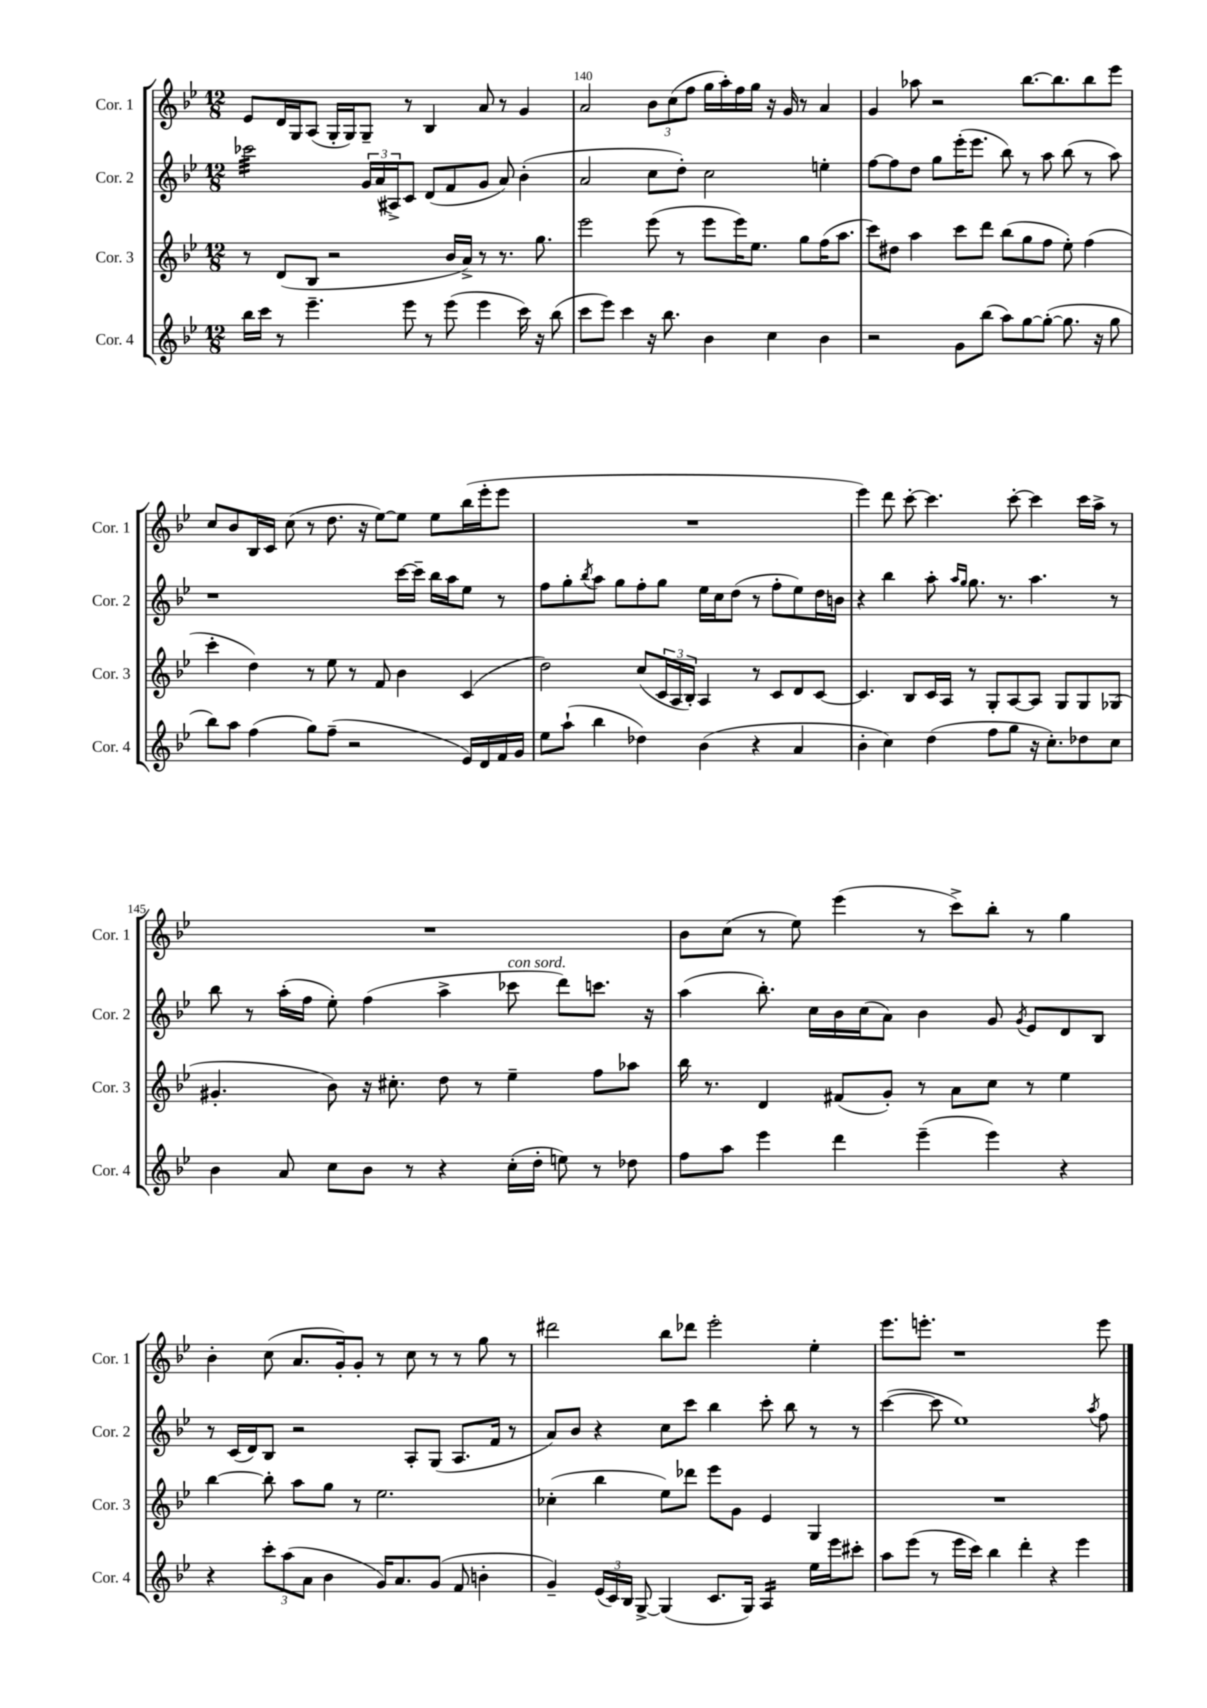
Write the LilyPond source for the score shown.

<<
\new StaffGroup <<
\new Staff = "s0" \with { instrumentName = "Cor. 1" shortInstrumentName = "Cor. 1" } {
    \clef treble \key bes \major \numericTimeSignature \time 12/8
    ees'8 d'16 g16 a8( g16-. g16) g8-- r8 bes4 a'8 r8 g'4 |
    a'2 \tuplet 3/2 { bes'8 c''8( f''8 } g''16 a''16-.) f''16 g''16 r16 g'16 r8 a'4 |
    g'4 aes''8 r2 bes''8.~ bes''8. bes''8 ees'''8 |
    c''8 bes'8 bes16 c'16 c''8( r8 d''8. r16 ees''8~) ees''8 ees''8 bes''16( ees'''16-. ees'''8 |
    R1. |
    ees'''4) d'''8 c'''8~-. c'''4. c'''8~-. c'''4 c'''16 a''16-> r8 |
    R1. |
    bes'8 c''8( r8 ees''8) ees'''4( r8 c'''8->) bes''8-. r8 g''4 |
    bes'4-. c''8( a'8. g'16-.) g'8-. r8 c''8 r8 r8 g''8 r8 |
    dis'''2 bes''8 des'''8 ees'''2-. ees''4-. |
    ees'''8. e'''8.-. r1 e'''8 \bar "|." |
}
\new Staff = "s1" \with { instrumentName = "Cor. 2" shortInstrumentName = "Cor. 2" } {
    \clef treble \key bes \major \numericTimeSignature \time 12/8
    ces'''2:32 \tuplet 3/2 { g'16 a'16( ais16->) } c'8 d'8( f'8 g'8 a'8) bes'4-.( |
    a'2 c''8 d''8-.) c''2 e''4-. |
    f''8~ f''8 d''8 g''8 ees'''16-.( ees'''8. bes''8) r8 a''8 bes''8( r8 a''8) |
    r1 c'''16~ c'''16-- bes''16 a''16 ees''8 r8 |
    f''8 g''8-. \acciaccatura { bes''8 } a''8 g''8 f''8-. g''8 ees''16 c''16 d''8( r8 f''8-. ees''8) d''16 b'16 |
    r4 bes''4 a''8-. \grace { a''16 g''16 } g''8. r8. a''4. r8 |
    bes''8 r8 a''16-.( f''16 ees''8-.) f''4( a''4-> ces'''8^\markup { \italic "con sord." } d'''8) c'''8. r16 |
    a''4( bes''8.-.) c''16 bes'16 c''16( a'8) bes'4 g'8 \acciaccatura { g'8 } ees'8 d'8 bes8 |
    r8 c'16( d'16) bes8 r2 a8-. g8( a8. f'16 r8 |
    a'8) bes'8 r4 c''8 c'''8 bes''4 c'''8-. bes''8 r8 r8 |
    c'''4~( c'''8 ees''1) \acciaccatura { a''8 } f''8 \bar "|." |
}
\new Staff = "s2" \with { instrumentName = "Cor. 3" shortInstrumentName = "Cor. 3" } {
    \clef treble \key bes \major \numericTimeSignature \time 12/8
    r8 d'8( bes8 r2 bes'16 a'16->) r8 r8. g''8. |
    ees'''2 ees'''8( r8 ees'''8 ees'''16) ees''8. g''8 f''16( a''8. |
    c'''8) dis''8 a''4 c'''8 d'''8 bes''8( g''8 f''8 ees''8-.) f''4( |
    c'''4-. d''4) r8 ees''8 r8 f'8 bes'4 c'4( |
    d''2) c''8( \tuplet 3/2 { c'16 a16 bes16-.) } a4 r8 c'8 d'8 c'8~ |
    c'4. bes8 c'16 a16 r8 g8-. a8~ a8 g8 g8 ges8( |
    gis'4.-. bes'8) r16 cis''8.-. d''8 r8 ees''4-- f''8 aes''8 |
    bes''16 r8. d'4 fis'8( g'8-.) r8 a'8 c''8 r8 ees''4 |
    bes''4~ bes''8-. a''8 g''8 r8 ees''2. |
    ces''4-.( bes''4 ees''8) des'''8 ees'''8 g'8 ees'4 g4 |
    R1. \bar "|." |
}
\new Staff = "s3" \with { instrumentName = "Cor. 4" shortInstrumentName = "Cor. 4" } {
    \clef treble \key bes \major \numericTimeSignature \time 12/8
    bes''16 c'''16 r8 ees'''4.-- ees'''8 r8 ees'''8( ees'''4 c'''16) r16 bes''8( |
    c'''8 ees'''8) c'''4 r16 bes''8. bes'4 c''4 bes'4 |
    r2 g'8 bes''8( a''8) g''8~ g''8~-.( g''8. r16 g''8 |
    bes''8) a''8 f''4( g''8) f''8--( r2 ees'16) d'16 f'16 g'16 |
    ees''8 a''8-!( bes''4 des''4) bes'4( r4 a'4 |
    bes'4-. c''4) d''4( f''8 g''8 r16 c''8.-.) des''8 c''8 |
    bes'4 a'8 c''8 bes'8 r8 r4 c''16-.( d''16-. e''8) r8 des''8 |
    f''8 a''8 ees'''4 d'''4 ees'''4--( ees'''4) r4 |
    r4 \tuplet 3/2 { c'''8-. a''8( a'8 } bes'4 g'16) a'8. g'8( f'8 b'4-. |
    g'4--) \tuplet 3/2 { ees'16( c'16) bes16 } g8~-> g4( c'8. g16) a4:16 ees''16 ees'''16 cis'''8-. |
    a''8 ees'''8( r8 ees'''16 c'''16) bes''4 d'''4-. r4 ees'''4 \bar "|." |
}
>>
>>
\layout { \context { \Score currentBarNumber = #139 \override BarNumber.break-visibility = ##(#f #t #t) barNumberVisibility = #(every-nth-bar-number-visible 5) } }
